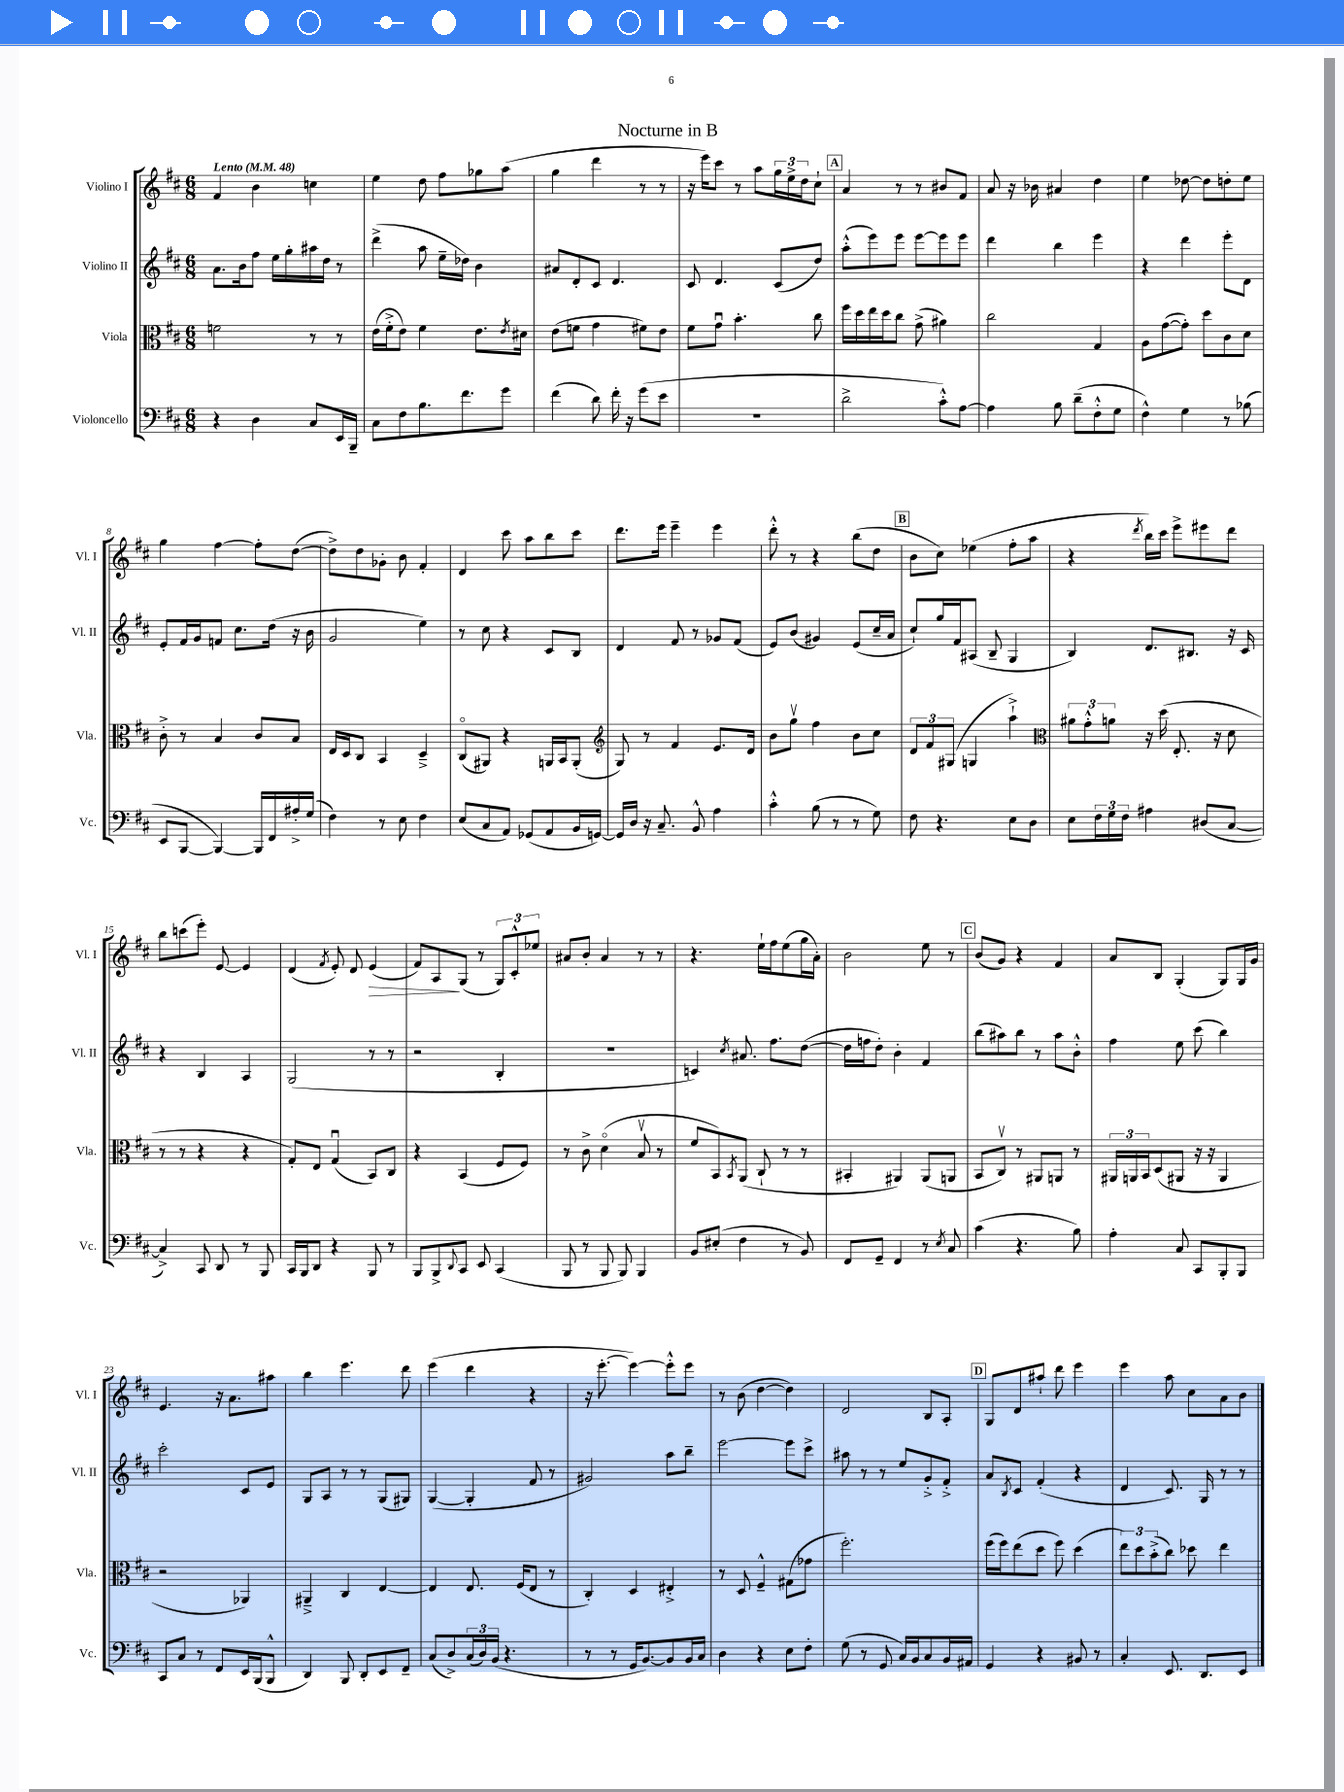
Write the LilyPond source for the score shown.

\header { title = "Nocturne in B" }
<<
\new StaffGroup <<
\new Staff = "s0" \with { instrumentName = "Violino I" shortInstrumentName = "Vl. I" } {
    \clef treble \key d \major \numericTimeSignature \time 6/8 \tempo "Lento" 4 = 48
    fis'4 b'4 c''4 |
    e''4 d''8 fis''8 ges''8 a''8( |
    g''4 d'''4 r8 r8 |
    r16 e'''16) cis'''8 r8 a''8 \tuplet 3/2 { g''16 e''16-> d''16 } cis''8-! |
    \mark \markup { \box "A" } a'4 r8 r8 bis'8 fis'8 |
    a'8 r16 bes'16 ais'4 d''4 |
    e''4 des''8~ des''8 d''8-. e''8 |
    g''4 fis''4~ fis''8-. d''8~( |
    d''8->) d''8 ges'8-. b'8 fis'4-. |
    d'4 cis'''8 a''8 b''8 cis'''8 |
    d'''8. e'''16 e'''4-- e'''4 |
    d'''8-.-^ r8 r4 b''8( d''8 |
    \mark \markup { \box "B" } b'8 cis''8) ees''4( fis''8-. a''8 |
    r4 \acciaccatura { d'''8 } b''16) cis'''16 e'''8-> eis'''8 d'''8 |
    b''8 c'''8( e'''8-.) e'8~ e'4 |
    d'4( \acciaccatura { fis'8 } e'8-.) d'8 e'4\>( |
    fis'8) a8\! g8( r8 \tuplet 3/2 { g8) cis'8-.-^ ees''8 } |
    ais'8 b'8-. ais'4 r8 r8 |
    r4. e''16-! fis''16 e''8( g''16 a'16-.) |
    b'2 e''8 r8 |
    \mark \markup { \box "C" } b'8( g'8) r4 fis'4 |
    a'8 b8 g4-.( g8) g16 g'16 |
    e'4. r16 a'8. ais''8 |
    b''4 e'''4. d'''8 |
    e'''4( d'''4 r4 |
    r16 e'''8.~-. e'''4~) e'''8-.-^ e'''8 |
    r8 b'8( d''4~ d''4) |
    d'2 b8 a8-. |
    \mark \markup { \box "D" } g8 d'8 ais''8-! d'''8 e'''4 |
    e'''4 a''8 cis''8 a'8 b'8 \bar "|." |
}
\new Staff = "s1" \with { instrumentName = "Violino II" shortInstrumentName = "Vl. II" } {
    \clef treble \key d \major \numericTimeSignature \time 6/8
    a'8. b'16 fis''8 e''16 g''16-. ais''16 d''16 r8 |
    d'''4->( a''8 e''16-- des''16) b'4 |
    ais'8 d'8-. cis'8 d'4. |
    cis'8 d'4. cis'8( d''8) |
    \mark \markup { \box "A" } a''8-.-^( e'''8) e'''8 e'''8~ e'''8 e'''8 |
    d'''4 b''4 e'''4 |
    r4 d'''4 e'''8-. d'8 |
    e'8-. fis'16 g'16 f'8 cis''8. d''16( r16 b'16 |
    g'2 e''4) |
    r8 cis''8 r4 cis'8 b8 |
    d'4 fis'8 r8 ges'8 fis'8( |
    e'8) b'8( gis'4) e'8( cis''16-- a'16 |
    \mark \markup { \box "B" } cis''8-!) g''16 fis'16 ais8( b8-- g4 |
    b4) d'8. bis8. r16 cis'16 |
    r4 b4 a4 |
    g2( r8 r8 |
    r2 b4-. |
    R2. |
    c'4) \acciaccatura { cis''8 } ais'8. fis''8. d''8~( |
    d''16 f''16 d''8-.) b'4-. fis'4 |
    \mark \markup { \box "C" } b''8( ais''8) b''8 r8 ais''8 b'8-.-^ |
    fis''4 e''8 cis'''8( b''4) |
    cis'''2-. cis'8 e'8 |
    g8 a8 r8 r8 g8( gis8) |
    g4~( g4-. fis'8 r8 |
    gis'2) a''8 b''8-- |
    e'''2~ e'''8 cis'''8-> |
    ais''8 r8 r8 e''8 g'8-.-> fis'8-.-> |
    \mark \markup { \box "D" } a'8 \acciaccatura { b8 } cis'8 fis'4-.( r4 |
    d'4 cis'8.) g16 r8 r8 \bar "|." |
}
\new Staff = "s2" \with { instrumentName = "Viola" shortInstrumentName = "Vla." } {
    \clef alto \key d \major \numericTimeSignature \time 6/8
    f'2 r8 r8 |
    e'16( fis'16-.-> e'8) fis'4 e'8. \acciaccatura { e'8 } dis'16 |
    e'8( f'8 g'4 fis'8) e'8 |
    fis'8 g'8\downbow b'4.-. cis''8 |
    \mark \markup { \box "A" } fis''16 d''16 e''16 d''16 cis''8 g'8->( ais'4) |
    cis''2 g4 |
    a8 g'8~( g'8-.) d''8 cis'8 d'8 |
    cis'8-.-> r8 b4 cis'8 b8 |
    e16 d16 cis8 b,4 d4---> |
    cis8\flageolet( ais,8) r4 a,16 b,16 a,8-.( |
    \clef treble g8) r8 fis'4 e'8. d'16 |
    b'8 g''8\upbow fis''4 b'8 cis''8 |
    \mark \markup { \box "B" } \tuplet 3/2 { d'8 fis'8 gis8( } g4 a''4-!->) |
    \clef alto \tuplet 3/2 { ais'8 g'8-.-^ a'8 } r16 d''16( e8.-. r16 d'8 |
    r8 r8 r4 r4 |
    g8-.) e8 g4\downbow( b,8) cis8 |
    r4 b,4( fis8 fis8) |
    r8 cis'8-> d'4\flageolet( b8\upbow r8 |
    fis'8 b,8) \acciaccatura { b,8 } a,8( cis8-! r8 r8 |
    bis,4-. ais,4) ais,8( a,8 |
    \mark \markup { \box "C" } b,8 cis8\upbow) r8 ais,8 a,8 r8 |
    \tuplet 3/2 { ais,16 a,16 b,16 } d8( ais,8 r16 r16 ais,4 |
    r2 aes,4) |
    ais,4---> cis4 e4~ |
    e4 e8. fis16( e8 r8 |
    cis4-.) d4 eis4-.-> |
    r8 d8 fis4---^ gis8( ges'8 |
    fis''2.-.) |
    \mark \markup { \box "D" } fis''16( fis''16) e''8( d''8 fis''8) d''4( |
    \tuplet 3/2 { e''8) d''8 b'8-.->( } cis''8) des''8 e''4 \bar "|." |
}
\new Staff = "s3" \with { instrumentName = "Violoncello" shortInstrumentName = "Vc." } {
    \clef bass \key d \major \numericTimeSignature \time 6/8
    r4 d4 cis8 e,16 b,,16-- |
    cis8 fis8 b8. fis'8. g'8 |
    fis'4( d'8) fis'16-. r16 g'8( e'8 |
    R2. |
    \mark \markup { \box "A" } d'2-> cis'8-.-^) a8~ |
    a4 b8 d'8--( fis8-.-^ g8 |
    fis4-^) g4 r8 bes8( |
    e,8 b,,8~ b,,4~) b,,16 fis,16 ais16-.-> g16( |
    fis4) r8 e8 fis4 |
    e8( cis8 a,8) ges,8( a,8 b,16 g,16~) |
    g,16 d16 r16 cis8.-- b,8-^ a4 |
    cis'4-.-^ b8( r8 r8 g8) |
    \mark \markup { \box "B" } fis8 r4. e8 d8 |
    e8 \tuplet 3/2 { fis16 g16 fis16 } ais4 dis8( cis8~ |
    cis4->) cis,8 d,8 r8 b,,8 |
    cis,16 b,,16 d,8 r4 b,,8 r8 |
    b,,8 b,,8-> \appoggiatura { d,8 } cis,8 e,8 cis,4( |
    b,,8 r8 b,,8 b,,8) b,,4 |
    b,8 eis8-.( fis4 r8 b,8) |
    fis,8 g,8-- fis,4 r8 \acciaccatura { e8 } cis8 |
    \mark \markup { \box "C" } cis'4( r4. b8) |
    a4-. cis8 cis,8 b,,8-. b,,8 |
    cis,8 cis8 r8 fis,8 e,16 b,,16( b,,8-^ |
    d,4) b,,8 d,8-. e,8 fis,8-- |
    cis8( d8->) \tuplet 3/2 { cis16( d16) b,16( } r4. |
    r8 r8 g,16 b,8.~) b,8 b,16 cis16 |
    d4 r4 e8 fis8-. |
    g8( r8 g,8 cis16) b,16 cis8 b,16 ais,16 |
    \mark \markup { \box "D" } g,4 r4 bis,8 r8 |
    cis4-. e,8. d,8. e,8 \bar "|." |
}
>>
>>
